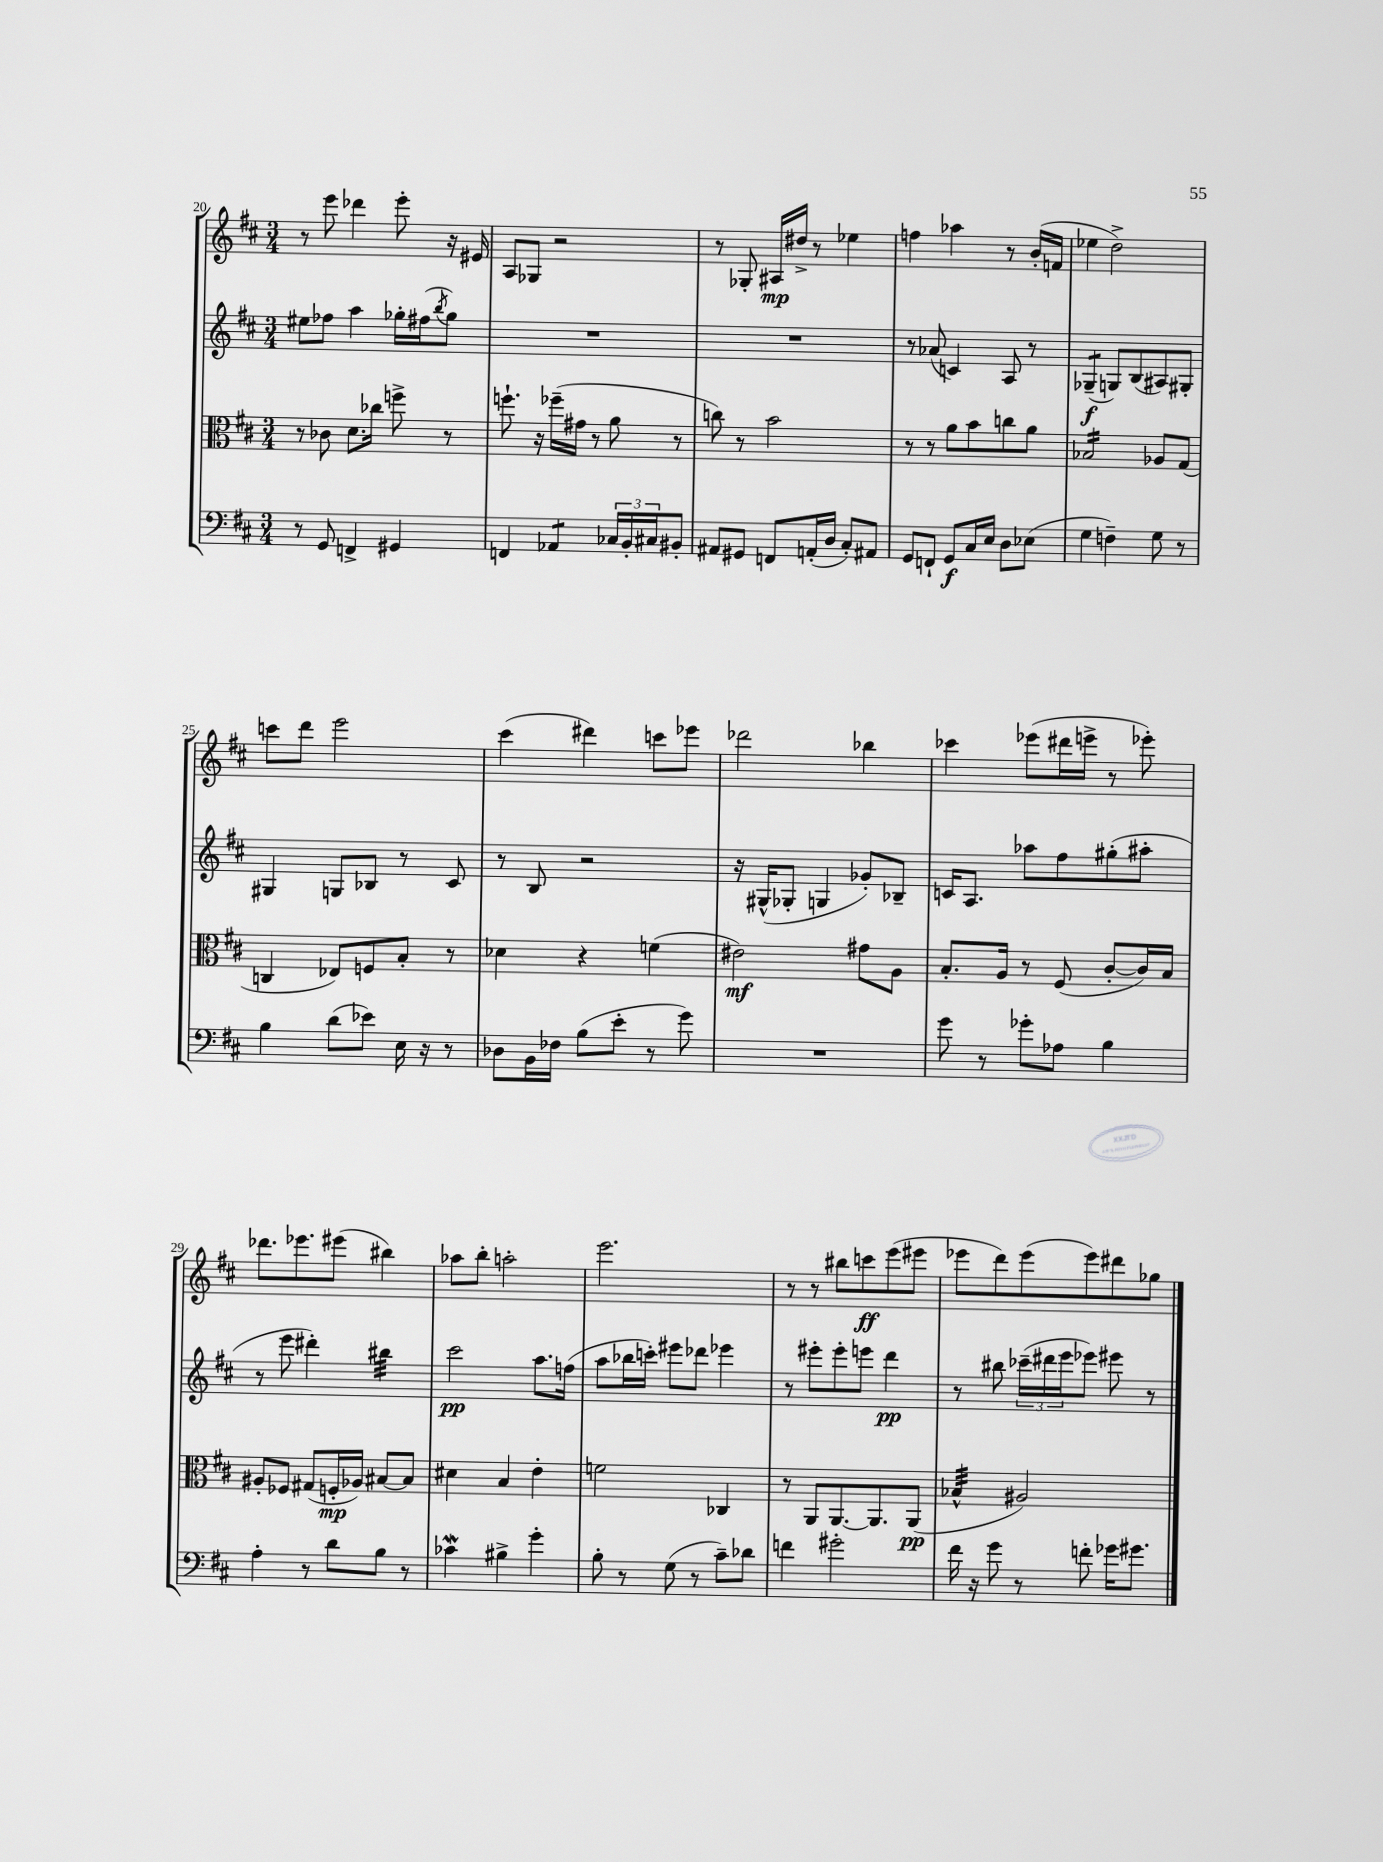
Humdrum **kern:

**kern	**kern	**kern	**kern
*staff4	*staff3	*staff2	*staff1
*clefF4	*clefC3	*clefG2	*clefG2
*k[f#c#]	*k[f#c#]	*k[f#c#]	*k[f#c#]
*M3/4	*M3/4	*M3/4	*M3/4
8r	8r	8ee#	8r
8GG	8c-	8ff-	8eee
4FF^	8.d	4aa	4ddd-
.	16cc-	.	.
4GG#	8ff^	16gg-'	8eee'
.	.	(16ff#	.
.	.	8qbb	.
.	8r	8gg-)	16r
.	.	.	16e#
=	=	=	=
4FF	8.ff`	2.r	8A
.	.	.	8G-
.	16r	.	.
4AA-	(16ff-~	.	2r
.	16g#	.	.
.	8r	.	.
24C-	8a	.	.
24BB'	.	.	.
24C#	.	.	.
8BB#'	8r	.	.
=	=	=	=
8AA#	8cc)	2.r	8r
8GG#	8r	.	8G-'
8FF	2b	.	16A#
.	.	.	16dd#^
(16AA'	.	.	8r
16D	.	.	.
8C#')	.	.	4ee-
8AA#	.	.	.
=	=	=	=
8GG	8r	8r	4ff
8FF`	8r	(8a-	.
8GG	8a	4c)	4aa-
16C#	8b	.	.
16E	.	.	.
8D	8cc	8A	8r
(8E-	8a	8r	(16b'
.	.	.	16f
=	=	=	=
4G	2B-	(4G-~	4ee-
4F~)	.	8G)	2dd^)
.	.	(8B	.
8G	8A-	8A#)	.
8r	(8G	8G#'	.
=	=	=	=
4B	4C	4G#	8ccc
.	.	.	8ddd
(8d	8E-)	8G	2eee
8e-)	8F	8B-	.
16E	8B'	8r	.
16r	.	.	.
8r	8r	8c#	.
=	=	=	=
8D-	4d-	8r	(4ccc#
16BB	.	8B	.
16F-	.	.	.
(8B	4r	2r	4ddd#)
8e'	.	.	.
8r	(4f	.	8ccc
8g)	.	.	8eee-
=	=	=	=
2.r	2e#)	16r	2ddd-
.	.	(16G#^^	.
.	.	8G-'	.
.	.	4G	.
.	8g#	8g-')	4bb-
.	8A	8B-~	.
=	=	=	=
8g	8.B'	16c	4ccc-
.	.	8.A	.
8r	.	.	.
.	16A	.	.
8g-'	8r	8aa-	(8eee-
8A-	(8F#	8ff#	16ddd#
.	.	.	16eee^
4B	[8c#'	(8gg#'	8r
.	16c#])	8aa#'	8eee-')
.	16B	.	.
=	=	=	=
4A'	8A#'	8r	8.ddd-
.	8F-	8eee	.
.	.	.	8.eee-
8r	(8G#	4ddd#')	.
8d	16F'	.	(8eee#
.	16A-)	.	.
8B	[8B#	4bb#	4bb#)
8r	8B#]	.	.
=	=	=	=
4c-	4d#	2ccc#	8aa-
.	.	.	8bb'
4B#^	4B	.	2aa'
4g'	4e'	8.aa	.
.	.	(16ff	.
=	=	=	=
8B'	2f	8aa	2.eee
8r	.	16bb-	.
.	.	16ccc')	.
(8G	.	8eee#	.
8r	.	8ddd-	.
8c#~)	4C-	4eee-	.
8d-	.	.	.
=	=	=	=
4f	8r	8r	8r
.	8AA	8eee#'	8r
2g#'	[8.AA	8eee#'	8bb#
.	.	8eee	8ccc
.	8.AA]	.	.
.	.	4ddd	(8eee
.	(8AA	.	8eee#
=	=	=	=
16f#	4B-^^	8r	8eee-
16r	.	.	.
8g	.	8bb#	8ddd)
8r	2A#)	(24ccc-~	(8eee-
.	.	24ddd#	.
.	.	24eee	.
8f'	.	8eee-)	8eee-)
16g-	.	8eee#	8ddd#
8.g#	.	.	.
.	.	8r	8gg-
==	==	==	==
*-	*-	*-	*-
